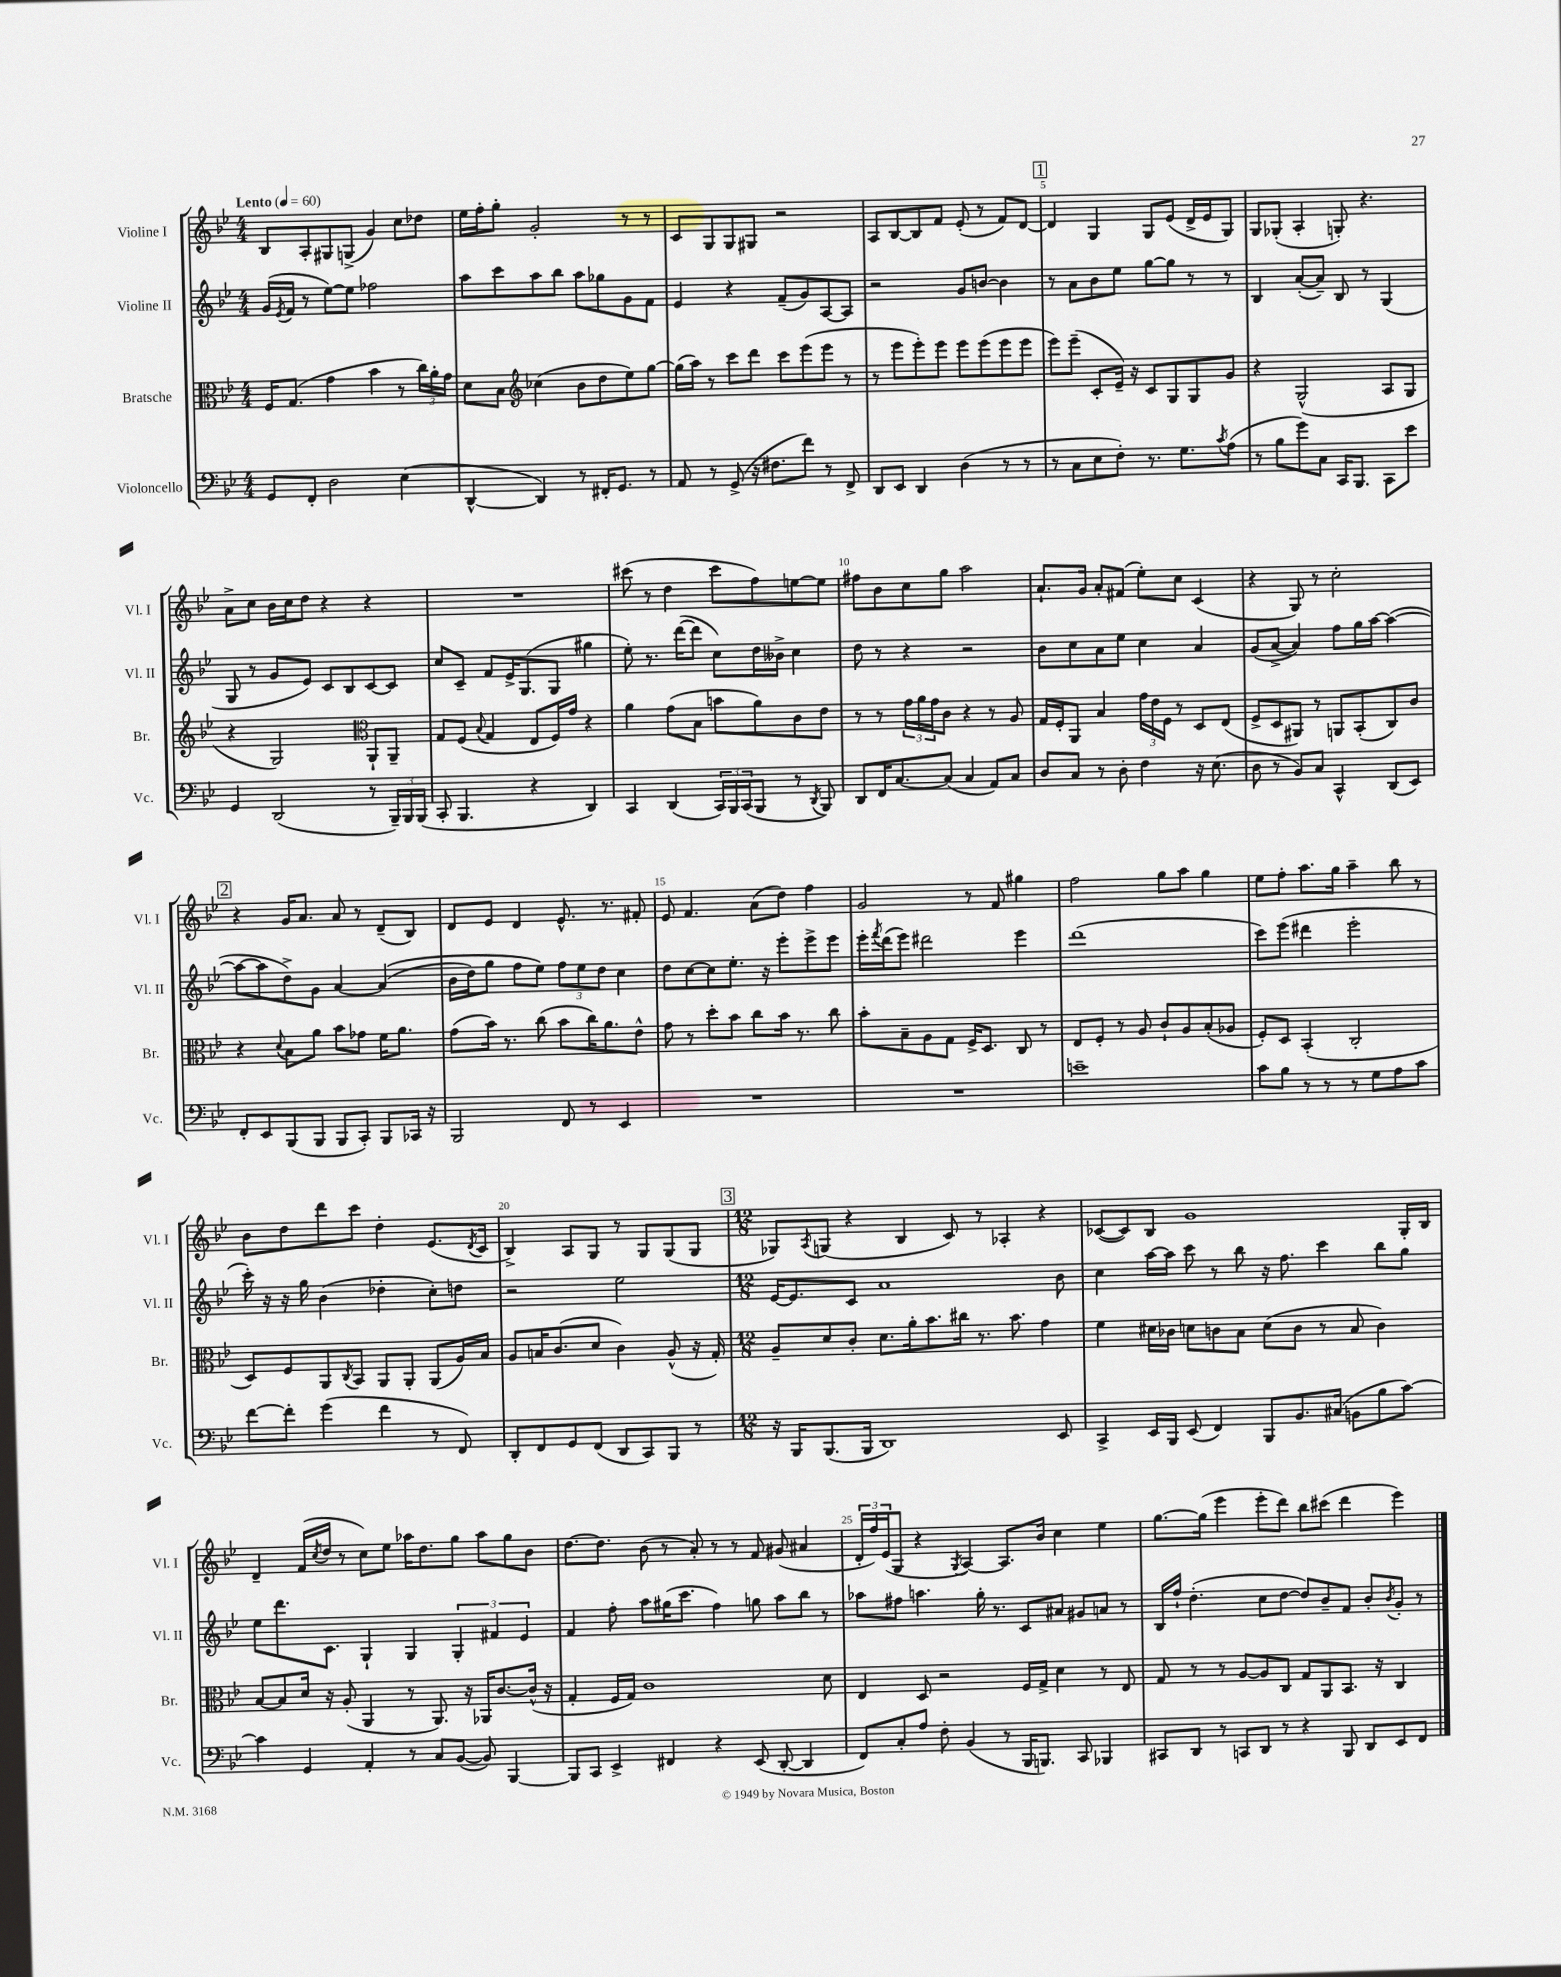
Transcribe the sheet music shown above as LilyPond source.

<<
\new StaffGroup <<
\new Staff = "s0" \with { instrumentName = "Violine I" shortInstrumentName = "Vl. I" } {
    \clef treble \key bes \major \numericTimeSignature \time 4/4 \tempo "Lento" 4 = 60
    bes8 a8-. gis8 g8->( g'4) c''8 des''8 |
    ees''16 f''16-. g''8-. g'2-. r8 r8 |
    c'8 g8 g8 gis8 r2 |
    a8 bes8~ bes8 f'8 ees'8-.( r8 f'8) d'8~ |
    \mark \markup { \box "1" } d'4 g4 g8 ees'8( d'16-> ees'16 g8) |
    g8 ges8-.( a4-. g8-.) r4. |
    a'8-> c''8 bes'16 c''16 d''8 r4 r4 |
    R1 |
    cis'''8( r8 d''4 cis'''8 f''8) e''8~ e''8 |
    fis''8 bes'8 c''8 g''8 a''2 |
    a'8.-! g'16 a'8-. fis'8( ees''8-.) c''8 c'4( |
    r4 g8) r8 c''2-. |
    \mark \markup { \box "2" } r4 g'16 a'8. a'8 r8 d'8--( bes8) |
    d'8 ees'8 d'4 ees'8.-^ r8. fis'8-. |
    ees'8 f'4. a'8( d''8) f''4 |
    g'2 r8 f'8 gis''4 |
    f''2 g''8 a''8 g''4 |
    ees''8 f''8-. a''8. g''16 a''4-- bes''8 r8 |
    bes'8 d''8 d'''8 c'''8 d''4-. ees'8.( \acciaccatura { d'8 } c'16 |
    bes4->) a8 g8 r8 g8 g8( g8 |
    \mark \markup { \box "3" } \numericTimeSignature \time 12/8 ges8) \acciaccatura { a8 } g8( r4 bes4 c'8) r8 aes4-. r4 |
    ces'8~( ces'8) bes8 g'1 g16-. bes16 |
    d'4-- f'16( \acciaccatura { c''8 } d''16 r8 c''8) ees''8 aes''16 d''8. g''8 aes''8 g''8 bes'8 |
    d''8.~ d''8. bes'8( r8 a'8-.) r8 r8 f'8 gis'8( ais'4 |
    \tuplet 3/2 { d'16-. f''16) ees'16( } g8 r4 \acciaccatura { g8 } a4~) a8. bes'16 c''4 ees''4 |
    g''8.~ g''16( ees'''4 ees'''8-. d'''8) bes''8 cis'''8( d'''4 ees'''4) \bar "|." |
}
\new Staff = "s1" \with { instrumentName = "Violine II" shortInstrumentName = "Vl. II" } {
    \clef treble \key bes \major \numericTimeSignature \time 4/4
    g'16( \acciaccatura { ees'8 } f'16 r8 ees''8~) ees''8 fes''2 |
    a''8 c'''8 a''8 bes''8 a''8 ges''8 g'8 f'8 |
    ees'4 r4 f'8--( g'8) a8~ a8 |
    r2 g'8 b'8~ b'4 |
    \mark \markup { \box "1" } r8 a'8 bes'8 ees''8 g''8~ g''8 r8 r8 |
    bes4 a'8~-.( a'8--) bes8 r8 g4( |
    g8 r8 g'8 ees'8) c'8 bes8 c'8~ c'8 |
    c''8 c'8-- f'8 ees'16-> g8.( g8 gis''4 |
    ees''8-.) r8. d'''16~( d'''8 c''8) d''16 beses'16-> c''4 |
    d''8 r8 r4 r2 |
    bes'8 c''8 a'8 ees''8 c''4 a'4 |
    g'8( a'8~-> a'4) f''8 g''16 a''16~ a''4~( |
    \mark \markup { \box "2" } a''8~ a''8 d''8->) g'8 a'4~ a'4(\( |
    bes'16 d''16) g''8 f''8 ees''8\) \tuplet 3/2 { f''8 ees''8 d''8 } c''4 |
    d''8 c''8~ c''8 ees''8.-. r16 ees'''8-. ees'''8-> ees'''8 |
    ees'''16-. \acciaccatura { f'''8 } d'''16( ees'''8) dis'''2 ees'''4 |
    d'''1( |
    c'''8) ees'''8( dis'''4 ees'''2-. |
    c'''16-.) r16 r16 g''16 bes'4( des''4-. c''8-.) d''8 |
    r2 ees''2 |
    \mark \markup { \box "3" } \numericTimeSignature \time 12/8 ees'16~ ees'8. c'8 a'1 bes'8 |
    c''4 a''16~ a''16 c'''8 r8 bes''8 r16 f''8. c'''4 bes''8 g''8 |
    ees''8 d'''8. c'8. g4-! g4 \tuplet 3/2 { g4-. fis'4 ees'4 } |
    f'4 f''8-. a''8 gis''16( c'''8. f''4) g''8 a''8 bes''8 r8 |
    aes''8 fis''8 a''4. g''16-. r8. c'8 ais'8 gis'8 a'8 r8 |
    bes16 f''16-! d''4.-.( c''8 d''8~ d''8) bes'8-- f'8 bes'8-. \acciaccatura { bes'8 } g'8-. r8 \bar "|." |
}
\new Staff = "s2" \with { instrumentName = "Bratsche" shortInstrumentName = "Br." } {
    \clef alto \key bes \major \numericTimeSignature \time 4/4
    f16 g8.( g'4 bes'4 r8 \tuplet 3/2 { c''16) a'16-. g'16 } |
    d'8 bes8 \clef treble ces''4( bes'8 d''8 ees''8) g''8~ |
    g''16( a''16) r8 c'''8 d'''8 c'''8 ees'''8( ees'''8 r8 |
    r8 ees'''8 ees'''8-.) ees'''8 ees'''8 ees'''8( ees'''8 ees'''8 |
    \mark \markup { \box "1" } ees'''8) ees'''8--( c'8-. ees'16--) r16 c'8 g8 g8 g'8 |
    r4 g2-^( a8 g8 |
    r4 g2) \clef alto a,8-! a,8-- |
    g8 f8( \appoggiatura { bes8 } g4 ees8 f16) g'16 r4 |
    a'4 g'8( bes8 b'8 a'8) c'8 ees'8 |
    r8 r8 \tuplet 3/2 { g'16 a'16 g'16 } c'8 r4 r8 a8 |
    g16 f16-. a,8 bes4 \tuplet 3/2 { g'16 ees'16 f16 } r8 d8 ees8( |
    f8-> d8 ais,8) r8 a,8 bes,8-.( c8) c'8 |
    \mark \markup { \box "2" } r4 \appoggiatura { d'8 } bes8 a'8 bes'8 ges'8 f'16 a'8. |
    g'8( bes'16) r8. c''8( bes'8 c''16) a'8. ees'8-^ |
    g'8 r8 d''8-. bes'8 c''8 bes'16 r8. c''8 |
    bes'8-. bes8-- a8 g8 f16-> d8. c8 r8 |
    ees8 f8-. r8 a8 c'8-! a8 bes8-.( aes8 |
    f8-.) d8 bes,4-.( c2-. |
    d8) f8 a,8 \acciaccatura { c8 } bes,8 a,8 a,8-. a,8( a16) bes16 |
    a8 b16 c'8.( d'8 c'4) a8-^( r16 g16-.) |
    \mark \markup { \box "3" } \numericTimeSignature \time 12/8 a8-- d'8 c'8-. d'8. a'16-. bes'8. cis''16 r8. bes'8. g'4 |
    f'4 dis'16 ces'16 d'8 c'8 bes8 d'8( c'8 r8 bes8 c'4) |
    bes8~ bes8 d'16 r16 a8-.( a,4 r8 a,8.) r16 aes,16 c'8.~ c'16-^( r16 |
    g4-. f16 g16) c'1 d'8 |
    ees4 d8 r2 f16 g16-> d'4 r8 ees8 |
    g8 r8 r8 a8~ a8 c8 g8 a,8 bes,8. r16 c4 \bar "|." |
}
\new Staff = "s3" \with { instrumentName = "Violoncello" shortInstrumentName = "Vc." } {
    \clef bass \key bes \major \numericTimeSignature \time 4/4
    g,8 f,8-. d2 ees4( |
    d,4~-^ d,4) r8 fis,16-. g,8. r8 |
    a,8 r8 g,8->( r16 fis8. f'8) r8 f,8-> |
    d,8 ees,8 d,4 d4( r8 r8 |
    \mark \markup { \box "1" } r8 c8 ees8 f8-.) r8. g8. \acciaccatura { c'8 } a8( |
    r8 bes8 g'8) c8 c,16 bes,,8. c,8 ees'8 |
    g,4 d,2( r8 \tuplet 3/2 { bes,,16--) bes,,16 bes,,16( } |
    c,8-. bes,,4. r4 d,4) |
    c,4 d,4( \tuplet 3/2 { c,16) bes,,16 c,16( } bes,,8 r8 \acciaccatura { d,8 } bes,,8) |
    d,8 f,16 c8.~ c8( c4 a,8) c8 |
    d8 c8 r8 d8-. f4 r16 ees8.( |
    d8 r8 bes,8) c8 c,4-^ d,8( ees,8) |
    \mark \markup { \box "2" } f,8-. ees,8 bes,,8( bes,,8 bes,,8 c,8-.) bes,,8 ces,16 r16 |
    bes,,2 f,8 r8 ees,4 |
    R1 |
    R1 |
    e'1-- |
    c'8 bes8 r8 r8 r8 g8 a8 c'8 |
    f'8~ f'8-. g'4( f'4 r8 f,8) |
    d,8-. f,8 g,8 f,8( d,8 c,8) bes,,8 r8 |
    \mark \markup { \box "3" } \numericTimeSignature \time 12/8 r16 bes,,16 bes,,8.( bes,,16 d,1) ees,8 |
    c,4-> ees,16 bes,,16 ees,8( f,4) bes,,8 bes,8. cis16( b,8 bes8 c'8~) |
    c'4 g,4 a,4-. r8 c8 bes,8~( bes,8) bes,,4~ |
    bes,,8 c,8 ees,4-> fis,4 r4 ees,8( d,8~-. d,4 |
    f,8) c8-. a8 f8-. bes,4( r8 bes,,16 b,,8.) c,8 bes,,4 |
    cis,8 d,8 r8 c,8 d,8 r8 r4 bes,,8 d,8 ees,8 f,8 \bar "|." |
}
>>
>>
\layout { \context { \Score \override BarNumber.break-visibility = ##(#f #t #t) barNumberVisibility = #(every-nth-bar-number-visible 5) } }
